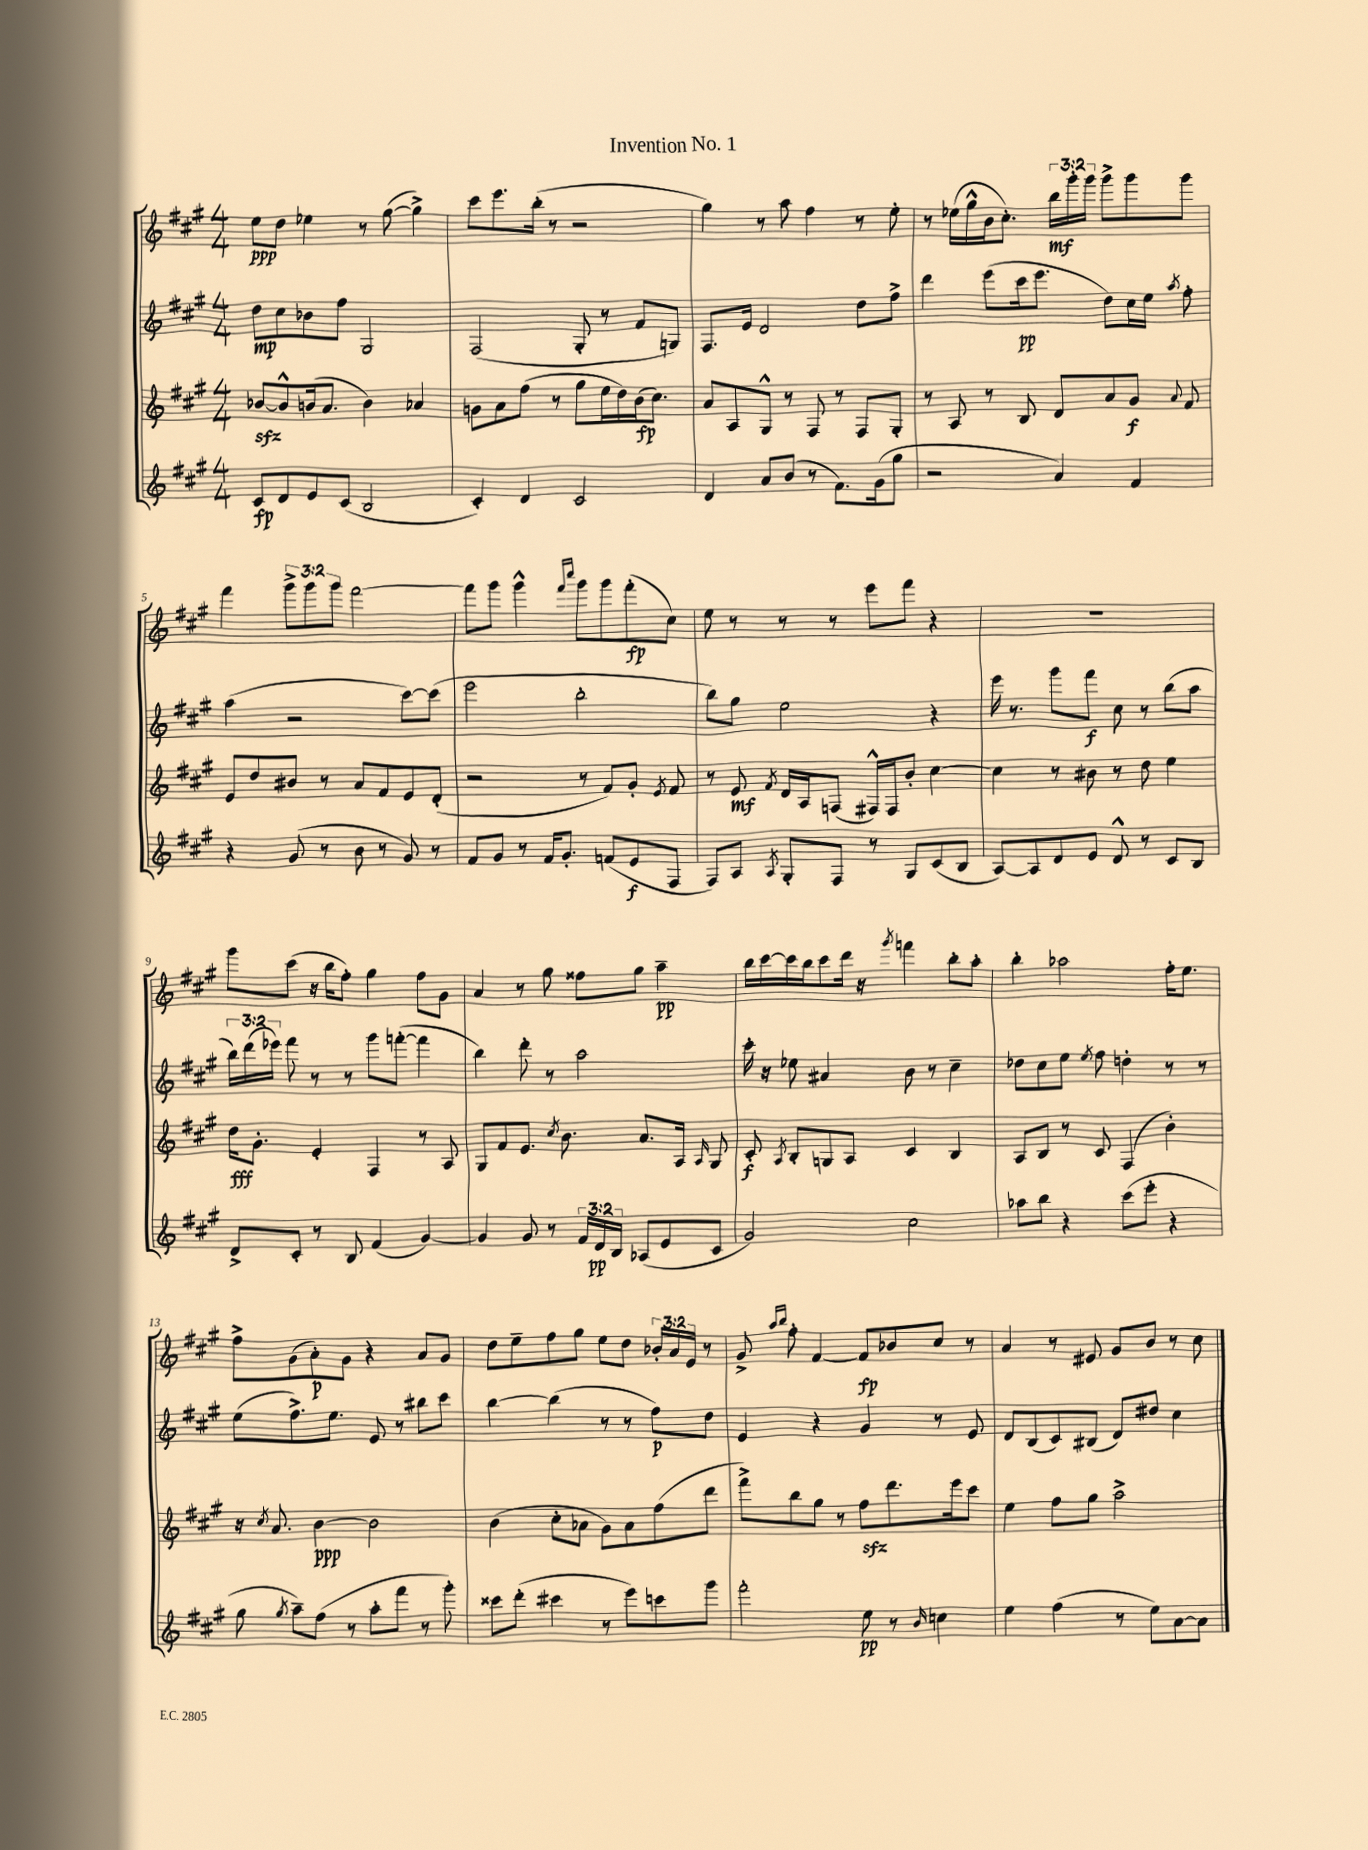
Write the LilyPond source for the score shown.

\header { title = "Invention No. 1" }
<<
\new StaffGroup <<
\new Staff = "s0" {
    \clef treble \key a \major \numericTimeSignature \time 4/4 \override Staff.TupletNumber.text = #tuplet-number::calc-fraction-text
    \autoBeamOff e''8[\ppp d''8] ees''4 r8 gis''8~( gis''4->) |
    cis'''8[ e'''8. b''16]-.( r8 r2 |
    gis''4) r8 a''8 fis''4 r8 e''8-. |
    r8 ees''16[( gis''16-^ b'16 cis''8.]-.) \tuplet 3/2 { b''16[\mf gis'''16-. gis'''16] } gis'''8[-> gis'''8 gis'''8] |
    fis'''4 \tuplet 3/2 { gis'''8[-> gis'''8 gis'''8] } fis'''2~ |
    fis'''8[ gis'''8] gis'''4-^ \grace { fis'''16[ cis''''16] } gis'''8[ gis'''8 fis'''8-.\fp( cis''8]) |
    e''8 r8 r8 r8 e'''8[ fis'''8] r4 |
    R1 |
    gis'''8[ cis'''8]( r16 b''16[ fis''8]-.) gis''4 fis''8[ gis'8] |
    a'4 r8 gis''8 fisis''8[ gis''8] a''4--\pp |
    b''16[ cis'''16~ cis'''16 b''16 cis'''8 d'''16] r16 \acciaccatura { gis'''8 } f'''4 b''8[-. a''8]-. |
    b''4-. aes''2 fis''16[-. e''8.] |
    fis''8[-> gis'8( a'8-.\p) gis'8] r4 a'8[ gis'8] |
    d''8[ e''8-- fis''8 gis''8] e''8[ d''8] \tuplet 3/2 { bes'16[-. a'16 e'16] } r8 |
    gis'8-> \grace { a''16[ b''16] } fis''8-. fis'4~ fis'8[\fp bes'8 cis''8] r8 |
    a'4 r8 eis'8 gis'8[ b'8] r8 cis''8 \bar "|." |
}
\new Staff = "s1" {
    \clef treble \key a \major \numericTimeSignature \time 4/4 \override Staff.TupletNumber.text = #tuplet-number::calc-fraction-text
    \autoBeamOff d''8[\mp cis''8 bes'8 fis''8] gis2 |
    fis2( gis8-. r8 fis'8[ g8]) |
    fis8.[ e'16] d'2 d''8[ fis''8]-> |
    d'''4 e'''8[( cis'''16\pp e'''8.] d''8[) cis''16 e''16] \acciaccatura { a''8 } fis''8-. |
    a''4( r2 cis'''8[~) cis'''8]( |
    e'''2 b''2-. |
    b''8[) gis''8] e''2 r4 |
    e'''16 r8. gis'''8[ fis'''8]\f cis''8 r8 b''8[( a''8] |
    \tuplet 3/2 { b''16[) d'''16( ees'''16]) } fis'''8 r8 r8 gis'''8[ f'''8]~-.( f'''4 |
    b''4) d'''8-. r8 a''2 |
    cis'''16-. r16 ees''8 ais'4 b'8 r8 cis''4-- |
    des''8[ cis''8 e''8] \acciaccatura { e''8 } fis''8 d''4-. r8 r8 |
    e''8[( fis''8.->) e''8.] e'8 r8 bis''8[ cis'''8] |
    b''4~ b''4( r8 r8 fis''8[\p) d''8] |
    e'4 r4 gis'4 r8 e'8 |
    d'8[ b8( cis'8) bis8]( d'8[) dis''8] cis''4 \bar "|." |
}
\new Staff = "s2" {
    \clef treble \key a \major \numericTimeSignature \time 4/4
    \autoBeamOff bes'8[~\sfz bes'8-^ b'16( a'8.] b'4) aes'4 |
    g'8[ a'8 fis''8]( r8 gis''8[ e''16 d''16) b'16\fp( cis''8.]) |
    a'8[ a8 gis8]-^ r8 fis8 r8 fis8[ gis8]-. |
    r8 a8 r8 b8 d'8[ a'8 gis'8]\f \appoggiatura { a'8 } fis'8 |
    e'8[ d''8 bis'8] r8 a'8[ fis'8 e'8 d'8]-.( |
    r2 r8 fis'8[) gis'8]-. \acciaccatura { e'8 } fis'8 |
    r8 e'8\mf \acciaccatura { fis'8 } d'16[ a16 f8]( fis16[-^) fis16 b'8]-. cis''4~ |
    cis''4 r8 bis'8 r8 d''8 e''4 |
    d''16[\fff gis'8.]-. e'4-. fis4 r8 a8 |
    gis8[ fis'8 e'8.] \acciaccatura { cis''8 } b'8. a'8.[ a16] \grace { a16 } gis8 |
    cis'8-.\f \acciaccatura { a8 } b8[-. g8 a8] cis'4 b4 |
    a8[ b8] r8 cis'8 fis4( b'4-.) |
    r16 \acciaccatura { cis''8 } a'8. b'4~\ppp b'2 |
    b'4( cis''8[-. aes'8] gis'8[) aes'8 fis''8( d'''8] |
    fis'''8[->) b''8 gis''8] r8 fis''8[\sfz d'''8. e'''16 cis'''8] |
    e''4 fis''8[ gis''8] a''2-> \bar "|." |
}
\new Staff = "s3" {
    \clef treble \key a \major \numericTimeSignature \time 4/4 \override Staff.TupletNumber.text = #tuplet-number::calc-fraction-text
    \autoBeamOff cis'8[\fp d'8 e'8 cis'8]( b2 |
    cis'4-.) d'4 cis'2 |
    d'4 a'8[ b'8]( r8 fis'8.[) gis'16( gis''8] |
    r2 a'4) fis'4 |
    r4 gis'8( r8 b'8 r8 gis'8) r8 |
    fis'8[ gis'8] r8 fis'16[ gis'8.]-. f'8[( e'8\f fis8] |
    fis8[) a8] \acciaccatura { a8 } gis8[-. fis8] r8 gis8[ cis'8( b8] |
    a8[~) a8 d'8 e'8] d'8-^ r8 cis'8[ b8] |
    d'8[-> cis'8]-. r8 b8 fis'4( gis'4~) |
    gis'4 gis'8 r8 \tuplet 3/2 { fis'16[ d'16\pp b16] } aes8[( e'8 cis'8] |
    gis'2) cis''2 |
    aes''8[ b''8] r4 cis'''8[( e'''8]-. r4 |
    gis''8 \acciaccatura { gis''8 } a''8[--) fis''8]( r8 a''8[-. fis'''8] r8 gis'''8-.) |
    cisis'''8[ d'''8]-.( cis'''4 r8 e'''8[) c'''8 gis'''8] |
    fis'''2-. e''8\pp r8 \grace { b'16 } c''4 |
    e''4 fis''4( r8 e''8[) a'8~ a'8] \bar "|." |
}
>>
>>
